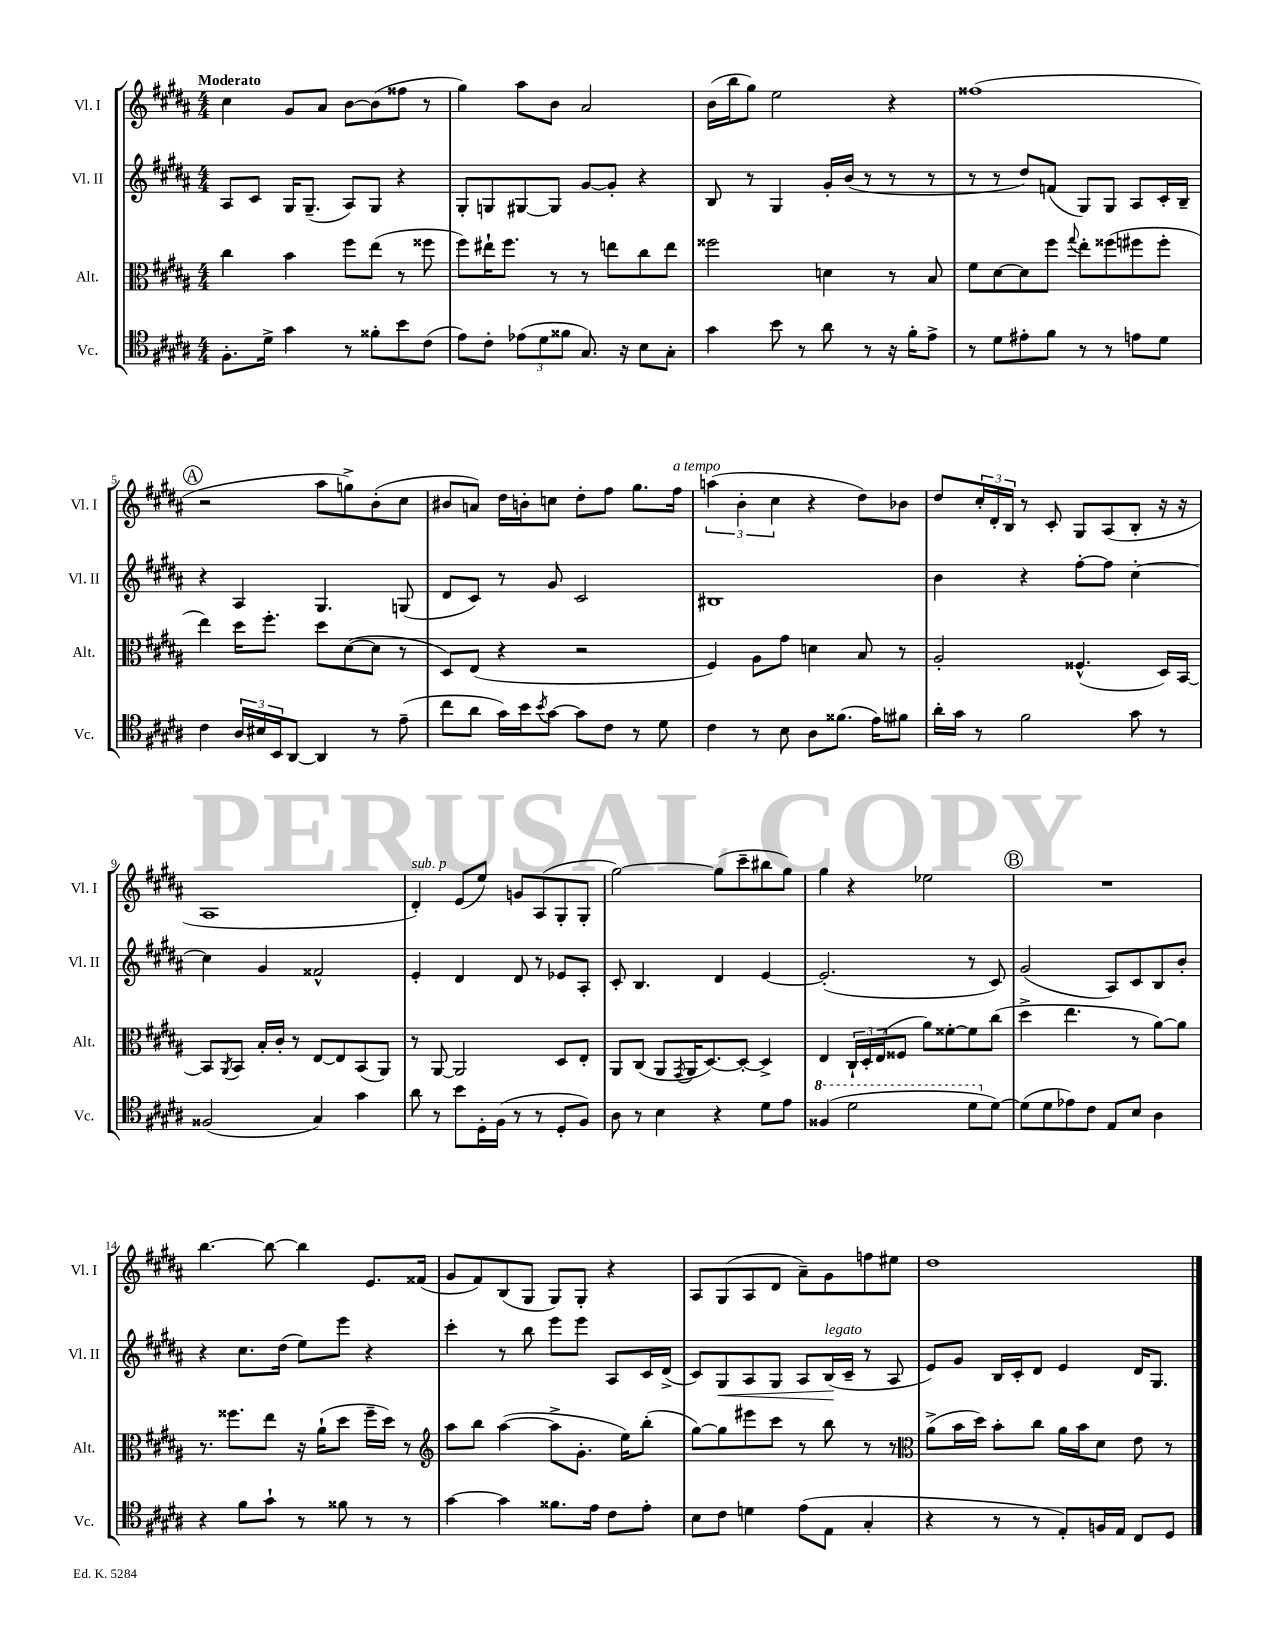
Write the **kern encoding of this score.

**kern	**kern	**kern	**dynam	**kern
*part4	*part3	*part2	*part2	*part1
*staff4	*staff3	*staff2	*staff2	*staff1
*I"Vc.	*I"Alt.	*I"Vl. II	*	*I"Vl. I
*I'Vc.	*I'Alt.	*I'Vl. II	*	*I'Vl. I
*clefC4	*clefC3	*clefG2	*	*clefG2
*k[f#c#g#d#a#]	*k[f#c#g#d#a#]	*k[f#c#g#d#a#]	*	*k[f#c#g#d#a#]
*M4/4	*M4/4	*M4/4	*	*M4/4
=1	=1	=1	=1	=1
!	!	!	!	!LO:TX:a:B:t=Moderato
8.F#'\L	4cc#\	8A#/L	.	4cc#\
.	.	8c#/J	.	.
16d#^\Jk	.	.	.	.
4g#\	4b\	16G#/KL	.	8g#/L
.	.	(8.G#~/J	.	.
.	.	.	.	8a#/J
8r	8ff#\L	8A#/L)	.	[8b\L
8f##X'\L	(8ee\J	8G#/J	.	(8b\]
8b\	8r	4r	.	8ff##X\J
(8c#\J	8ff##X\	.	.	8r
=2	=2	=2	=2	=2
8e\L)	8ff#\L)	8G#'/L	.	4gg#\)
8c#'\J	16ee#X`\K	8Gn/	.	.
.	8.ff#\J	.	.	.
(12e-X\L	.	[8G#X/	.	8aa#\L
12d#\	.	.	.	.
.	8r	8G#/J]	.	8b\J
12f##X\J	.	.	.	.
8.G#/)	8r	[8g#/L	.	2a#/
.	8een\L	8g#'/J]	.	.
16r	.	.	.	.
8B\L	8cc#\	4r	.	.
8G#'\J	8ee\J	.	.	.
=3	=3	=3	=3	=3
4g#\	2ff##X\	8B/	.	(16b\LL
.	.	.	.	16bb\J
.	.	8r	.	8gg#\J)
8b\	.	4G#/	.	2ee\
8r	.	.	.	.
8a#\	4dn\	16g#'/LL	.	.
.	.	(16b/JJ	.	.
8r	.	8r	.	.
16r	8r	8r	.	4r
16f#'\KL	.	.	.	.
8e^\J	8B/	8r	.	.
=4	=4	=4	=4	=4
8r	8f#\L	8r	.	(1ff##X
8d#\L	[8d#\	8r	.	.
8e#X'\	8d#\]	8dd#/L)	.	.
8f#\J	8ff#\J	(8fn/J	.	.
.	8qqgg#/	.	.	.
8r	8ee'\L	8G#/L)	.	.
8r	(8ff##X\	8G#/J	.	.
8en\L	8ff#X\	8A#/L	.	.
8d#\J	8ff#'\J	16c#'/L	.	.
.	.	16B~/JJ	.	.
!!LO:LB:g=z
!!LO:REH:place=s1:t=A
=5	=5	=5	=5	=5
4c#\	4ee\)	4r	.	2r
24A#/LL	16dd#\KL	4A#/	.	.
24B#X/	.	.	.	.
.	8.ff#'\J	.	.	.
24BB/J	.	.	.	.
[8AA#/J	.	.	.	.
4AA#/]	8dd#\L	4.G#/	.	8aa#\L
.	([8d#\	.	.	8ggn^\)
8r	8d#\J]	.	.	(8b'\
(8e~\	8r	(8Gn/	.	8cc#\J
=6	=6	=6	=6	=6
8cc#\L	8D#/L)	8d#/L	.	8b#X/L
8a#\J	(8E/J	8c#/J)	.	8an/J)
16g#\LL)	4r	8r	.	16dd#\LL
16b\J	.	.	.	16bn'\J
8qb/	.	.	.	.
[8g#\J	.	8g#/	.	8ccn\J
8g#\L]	2r	2c#/	.	8dd#'\L
8c#\J	.	.	.	8ff#\J
8r	.	.	.	8.gg#\L
8d#\	.	.	.	.
!	!	!	!	!LO:TX:a:i:t=a tempo
.	.	.	.	16ff#\Jk
=7	=7	=7	=7	=7
4c#\	4F#/)	1B#X	.	(6aan\
.	.	.	.	6b'\
8r	8A#\L	.	.	.
.	.	.	.	6cc#\
8B\	8g#\J	.	.	.
8A#\L	4dn\	.	.	4r
(8.f##X\J	.	.	.	.
.	8B/	.	.	8dd#\L)
16e\KL)	.	.	.	.
8f#X\J	8r	.	.	8b-X\J
=8	=8	=8	=8	=8
16a#'\LL	2A#'/	4b\	.	8dd#/L
16g#\JJ	.	.	.	.
8r	.	.	.	24cc#'/L
.	.	.	.	24d#'/
.	.	.	.	24B/JJ
2f#\	.	4r	.	8r
.	.	.	.	8c#'/
.	(4.F##X^^/	[8ff#'\L	.	8G#/L
.	.	8ff#\J]	.	(8A#/
8g#\	.	[4cc#'\	.	8B'/J
8r	16D#/LL)	.	.	16r
.	[16BB/JJ	.	.	16r
!!LO:LB:g=z
=9	=9	=9	=9	=9
(2F##X/	8BB/L]	4cc#\]	.	1A#
.	8qAA#/	.	.	.
.	8BB/J	.	.	.
.	16B'/LL	4g#/	.	.
.	16c#'/JJ	.	.	.
.	8r	.	.	.
4G#/)	[8E/L	2f##X^^/	.	.
.	8E/]	.	.	.
4g#\	(8BB/	.	.	.
.	8AA#/J)	.	.	.
=10	=10	=10	=10	=10
!	!	!	!	!LO:TX:a:i:t=sub. p
8a#\	8r	4e'/	.	4d#'/)
8r	[8AA#/	.	.	.
8b\L	2AA#/]	4d#/	.	(8e/L
16D#'\L	.	.	.	8ee/J)
(16F#\JJ	.	.	.	.
8r	.	8d#/	.	8gn/L
8r	.	8r	.	(8A#/
8D#'/L	8D#/L	8e-X/L	.	8G#'/
8F#/J)	8E'/J	8A#'/J	.	8G#'/J
=11	=11	=11	=11	=11
8A#\	8AA#/L	8c#'/	.	[2gg#\)
8r	(8C#/J	4.B/	.	.
4B\	8AA#/L	.	.	.
.	8qGG#/	.	.	.
.	16AA#/K	.	.	.
.	[8.D#/)	.	.	.
4r	.	4d#/	.	(8gg#\L]
.	8D#'/J_	.	.	8ccc#~\
8d#\L	4D#^/]	[4e/	.	8bb#X\
8e\J	.	.	.	8gg#\J)
=12	=12	=12	=12	=12
*8va	*	*	*	*
(4f##X/	4E/	(2.e'/]	.	4gg#\
2dd#\	24C#`/LL	.	.	4r
.	24D#'/	.	.	.
.	(24E/J	.	.	.
.	8F##X/J	.	.	.
.	8a#\L)	.	.	2ee-X\
.	[8f##X'\	.	.	.
8dd#\L	8f##\]	8r	.	.
*X8va	*	*	*	*
[8d#\J)	(8cc#\J	8c#/)	.	.
!!LO:REH:place=s1:t=B
=13	=13	=13	=13	=13
(8d#\L]	4dd#^\	(2g#/	.	1r
8d#\	.	.	.	.
8e-X\)	4.ee\	.	.	.
8c#\J	.	.	.	.
8E/L	.	8A#/L)	.	.
8B/J	8r	8c#/	.	.
4A#\	[8a#\L)	8B/	.	.
.	8a#\J]	8b'/J	.	.
!!LO:LB:g=z
=14	=14	=14	=14	=14
4r	8.r	4r	.	[4.bb\
.	8.ff##X\L	.	.	.
8f#\L	.	8.cc#\L	.	.
8g#`\J	8ee\J	.	.	8bb\_
.	.	(16dd#\Jk	.	.
8r	16r	8ee\L)	.	4bb\]
.	(16a#`\KL	.	.	.
8f##X\	8dd#\J	8eee\J	.	.
8r	16ff##~\LL	4r	.	8.e/L
.	16dd#\JJ)	.	.	.
8r	8r	.	.	.
.	.	.	.	(16f##X/Jk
=15	=15	=15	=15	=15
*	*clefG2	*	*	*
[4g#\	8aa#\L	4ccc#'\	.	8g#/L
.	8bb\J	.	.	8f#/)
4g#\]	([4aa#\	8r	.	(8B/
.	.	8bb\	.	8G#/J
8.f##X\L	8aa#^\L]	8eee\L	.	8G#/L)
.	8.g#'\J	8eee\J	.	8G#'/J
16e\Jk	.	.	.	.
8c#\L	.	8A#/L	.	4r
.	16ee\KL)	.	.	.
8e'\J	(8bb'\J	16c#/L	.	.
.	.	(16d#^/JJ	.	.
=16	=16	=16	=16	=16
8B\L	[8gg#\L)	8c#/L)	.	8A#/L
!	!	!	!LO:HP:b	!
8c#\J	8gg#\]	8G#/	<	(8G#/
4dn\	8eee#X\	8A#/	.	8A#/
.	8ccc#\J	8G#/J	.	8d#/J
(8e\L	8r	8A#/L	.	8a#~\L)
!	!	!LO:TX:a:i:t=legato	!	!
8E\J	8bb\	(16B/L	.	8g#\
.	.	16c#~/JJ	[	.
4G#'/	8r	8r	.	8ffn\
.	8r	8A#/	.	8ee#X\J
=17	=17	=17	=17	=17
*	*clefC3	*	*	*
4r	(8a#^\L	8e/L)	.	1dd#
.	16b\L	8g#/J	.	.
.	16dd#\JJ)	.	.	.
8r	8b'\L	16B/LL	.	.
.	.	16c#'/J	.	.
8r	8cc#\J	8d#/J	.	.
8E'/L)	16a#\LL	4e/	.	.
.	16b\J	.	.	.
16Fn/L	8d#\J	.	.	.
16E/JJ	.	.	.	.
8C#/L	8e\	16d#/KL	.	.
.	.	8.G#/J	.	.
8D#/J	8r	.	.	.
==	==	==	==	==
*-	*-	*-	*-	*-
